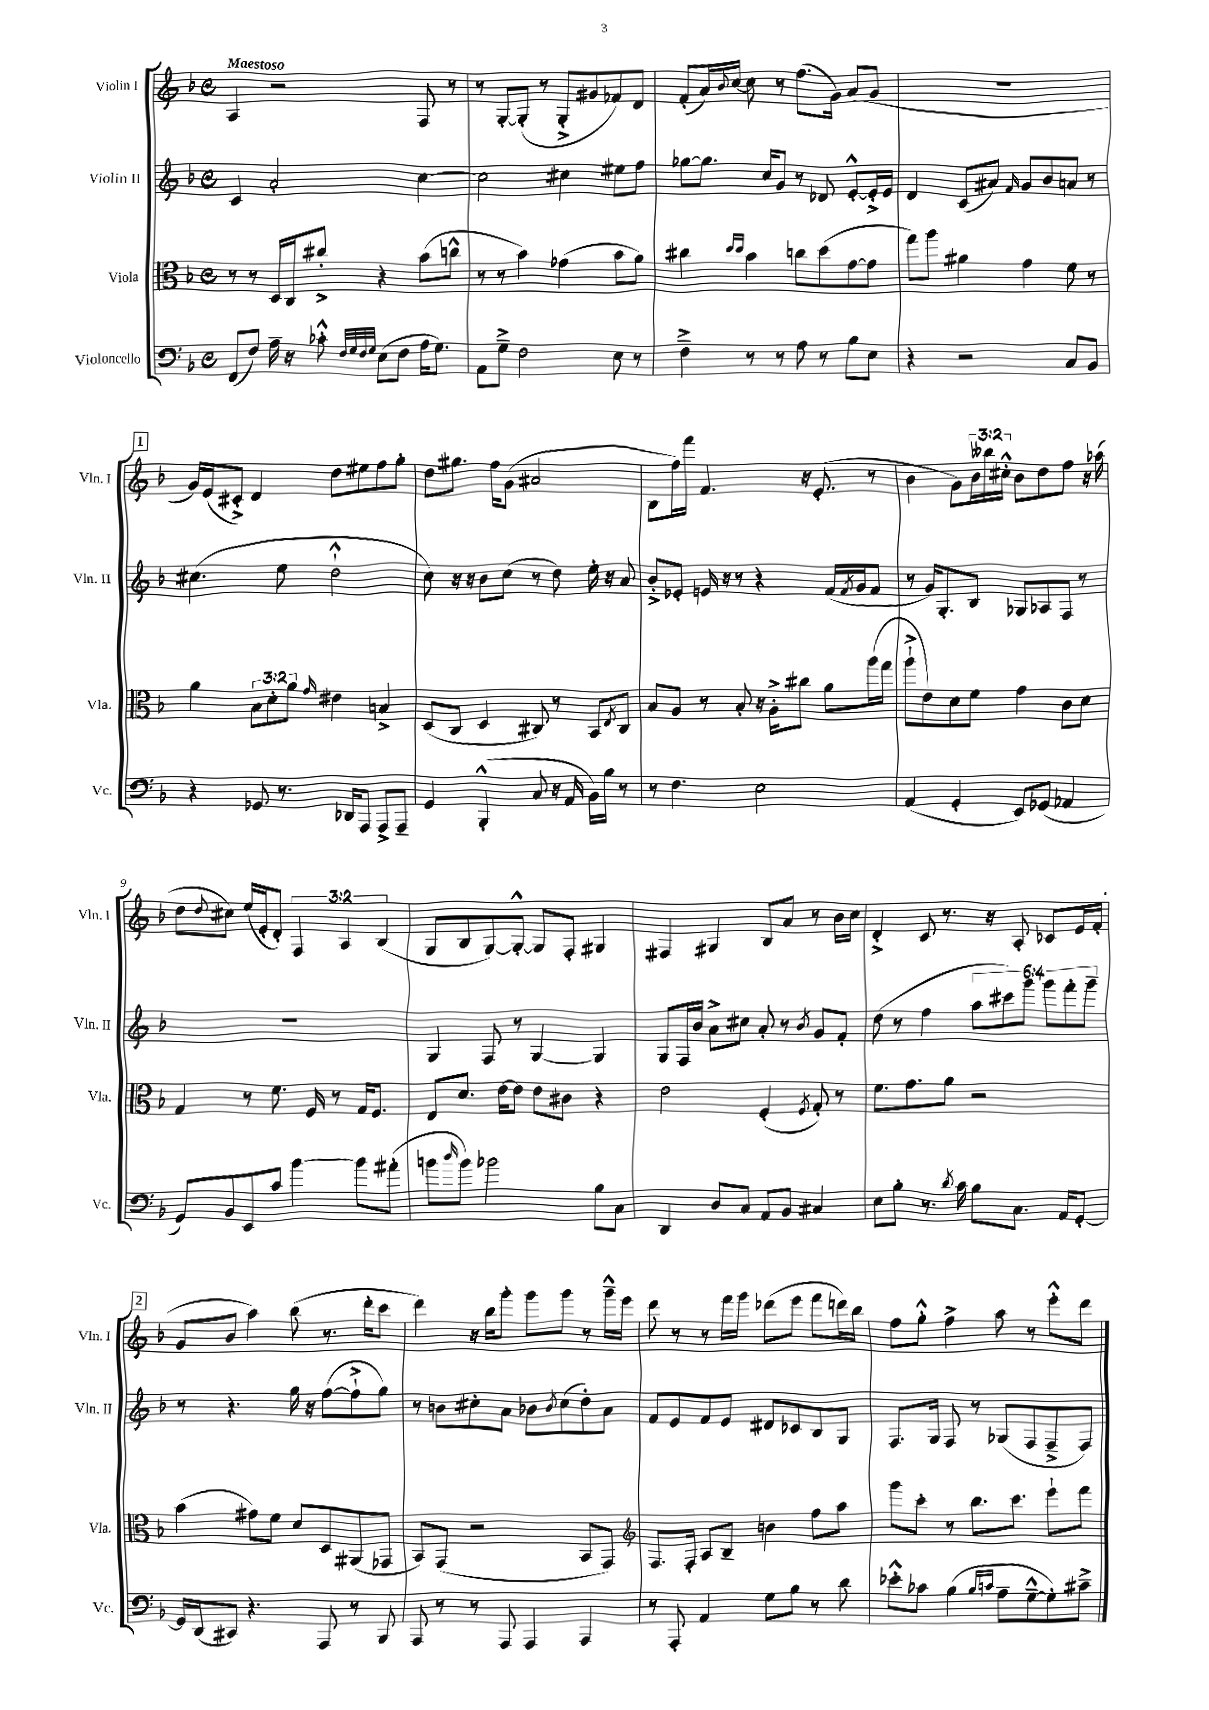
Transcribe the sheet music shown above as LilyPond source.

<<
\new StaffGroup <<
\new Staff = "s0" \with { instrumentName = "Violin I" shortInstrumentName = "Vln. I" } {
    \clef treble \key f \major \defaultTimeSignature \time 4/4 \override Staff.TupletNumber.text = #tuplet-number::calc-fraction-text \tempo "Maestoso"
    a4 r2 f8 r8 |
    r8 g8~-. g8-.( r8 g8-.-> gis'8 fes'8) d'8 |
    f'8-.( a'16) \appoggiatura { bes'8 } c''16~ c''8 r8 f''8.( g'16) a'8( g'8 |
    R1 |
    \mark \markup { \box "1" } g'16) e'16( cis'8-.->) d'4 d''8 eis''8 f''8 g''8-. |
    d''8 gis''8. f''16 g'8( ais'2 |
    bes8 f''16) f'''16 f'4. r16 e'8.-.( r8 |
    bes'4 g'8) \tuplet 3/2 { bes'16 beses''16 cis''16-.-^ } bes'8 d''8 f''8 r16 aes''16( |
    d''8 \appoggiatura { d''8 } cis''8) e''16( e'16-. d'8-.) \tuplet 3/2 { f4 a4 bes4( } |
    g8 bes8 g8~) g8~-.-^ g8 f8-. gis4 |
    fis4 gis4 bes8 a'8 r8 bes'16 c''16 |
    d'4-.-> c'8 r8. r16 a8-. ces'8 e'16 f'16-.( |
    \mark \markup { \box "2" } g'8 bes'8 a''4) bes''8( r8. d'''16-. c'''8 |
    d'''4) r16 bes''16 g'''8-. g'''8 g'''8 r8 g'''16---^ e'''16 |
    d'''8 r8 r8 f'''16 g'''16 des'''8( e'''8 f'''8 d'''16) bes''16 |
    f''8 g''8-.-^ f''4-> a''8 r8 e'''8-.-^ d'''8 \bar "|." |
}
\new Staff = "s1" \with { instrumentName = "Violin II" shortInstrumentName = "Vln. II" } {
    \clef treble \key f \major \defaultTimeSignature \time 4/4 \override Staff.TupletNumber.text = #tuplet-number::calc-fraction-text
    c'4 a'2-. c''4~ |
    c''2 cis''4 eis''8 f''8 |
    ges''8~ ges''8. c''16 g'8 r8 des'8 e'8~-.-^ e'16-.-> e'16 |
    d'4 c'8( ais'8) \grace { f'16 } g'8 bes'8 a'8 r8 |
    \mark \markup { \box "1" } cis''4.( e''8 d''2-!-^ |
    c''8) r16 r16 bes'8 c''8( r8 d''8) e''16-. r16 a'8 |
    bes'8-.-> ees'8-. e'16 r16 r8 r4 f'16( \acciaccatura { f'8 } g'16 f'8 |
    r8 g'16) g8.-. bes8 ges8 aes8 f8 r8 |
    R1 |
    g4 f8 r8 g4~ g4 |
    g8 f16 bes'16 a'8-> cis''8 a'8-. r8 \acciaccatura { bes'8 } g'8 f'8-. |
    d''8( r8 f''4 \tuplet 6/4 { a''8 cis'''8) g'''8 g'''8 f'''8-. g'''8-- } |
    \mark \markup { \box "2" } r8 r4. g''16 r16 f''8~( f''8-!-> g''8) |
    r8 b'8 cis''8-. a'8 bes'8 \acciaccatura { bes'8 } cis''8( d''8-.) a'8 |
    f'8 e'8 f'8 e'8 dis'8 ces'8 bes8 g8 |
    f8. g16 f8 r8 ges8( f8 f8---> f8) \bar "|." |
}
\new Staff = "s2" \with { instrumentName = "Viola" shortInstrumentName = "Vla." } {
    \clef alto \key f \major \defaultTimeSignature \time 4/4 \override Staff.TupletNumber.text = #tuplet-number::calc-fraction-text
    r8 r8 d16 c16 cis''8-.-> r4 bes'8( c''8-^ |
    r8 r8 bes'4) ges'4( bes'8 a'8) |
    cis''4 \grace { d''16 d''16 } bes'4 c''8 d''8( g'8~ g'8 |
    g''8) a''8 ais'4 g'4 f'8 r8 |
    \mark \markup { \box "1" } a'4 \tuplet 3/2 { bes8 d'8-. a'8 } \grace { g'16 } eis'4 b4-> |
    d8( c8 d4 cis8) r8 bes,8 \acciaccatura { e8 } cis8 |
    bes8 a8 r8 bes8-. r16 a16-.-> cis''8 a'8 a''16( g''16 |
    a''8-!-> e'8) d'8 f'8 g'4 c'8 d'8 |
    g4 r8 f'8. f16 r8 g16 f8. |
    e8 d'8. e'16~ e'8 e'8 cis'8 r4 |
    e'2 f4-.( \acciaccatura { f8 } g8-.) r8 |
    f'8. g'8. a'8 r2 |
    \mark \markup { \box "2" } bes'4( gis'8) f'8 d'8 d8 ais,8( ges,8 |
    bes,8) g,8( r2 bes,8 g,8) |
    \clef treble f8. f16-. a8 bes8-- b'4 f''8 a''8 |
    g'''8 c'''8-. r8 bes''8. c'''8. e'''8-! f'''8 \bar "|." |
}
\new Staff = "s3" \with { instrumentName = "Violoncello" shortInstrumentName = "Vc." } {
    \clef bass \key f \major \defaultTimeSignature \time 4/4
    f,8( f8) a16-- r16 ces'8-.-^ \grace { f32 g32 f32 g32 } e8( f8 a16 g8.) |
    a,8 g8---> f2 e8 r8 |
    f4---> r8 r8 a8 r8 bes8 e8 |
    r4 r2 c8 bes,8 |
    \mark \markup { \box "1" } r4 ges,8 r8. des,16 a,,8 a,,8-> a,,8-- |
    g,4 bes,,4-.-^( c8 r16 a,16 bes,16) bes16 r8 |
    r8 f4. e2 |
    a,4( g,4-. e,8) ges,8( aes,4 |
    g,8) bes,8 e,8 c'8 bes'4~ bes'8 ais'8-.( |
    b'8 \grace { d''16 } b'8) bes'2 bes8 c8 |
    d,4 d8 c8 a,8 bes,8 cis4 |
    e8 bes8-. r8. \acciaccatura { d'8 } c'16 bes8 c8. a,16 g,8~-. |
    \mark \markup { \box "2" } g,16 d,16( cis,8) r4. a,,8 r8 bes,,8 |
    a,,8 r8 r8 a,,8 a,,4 a,,4 |
    r8 a,,8-. a,4 g8 bes8 r8 d'8 |
    ees'8-.-^ ces'8 bes4( \grace { bes16 c'16 } a8-- g8~---^ g8-.) cis'8---> \bar "|." |
}
>>
>>
